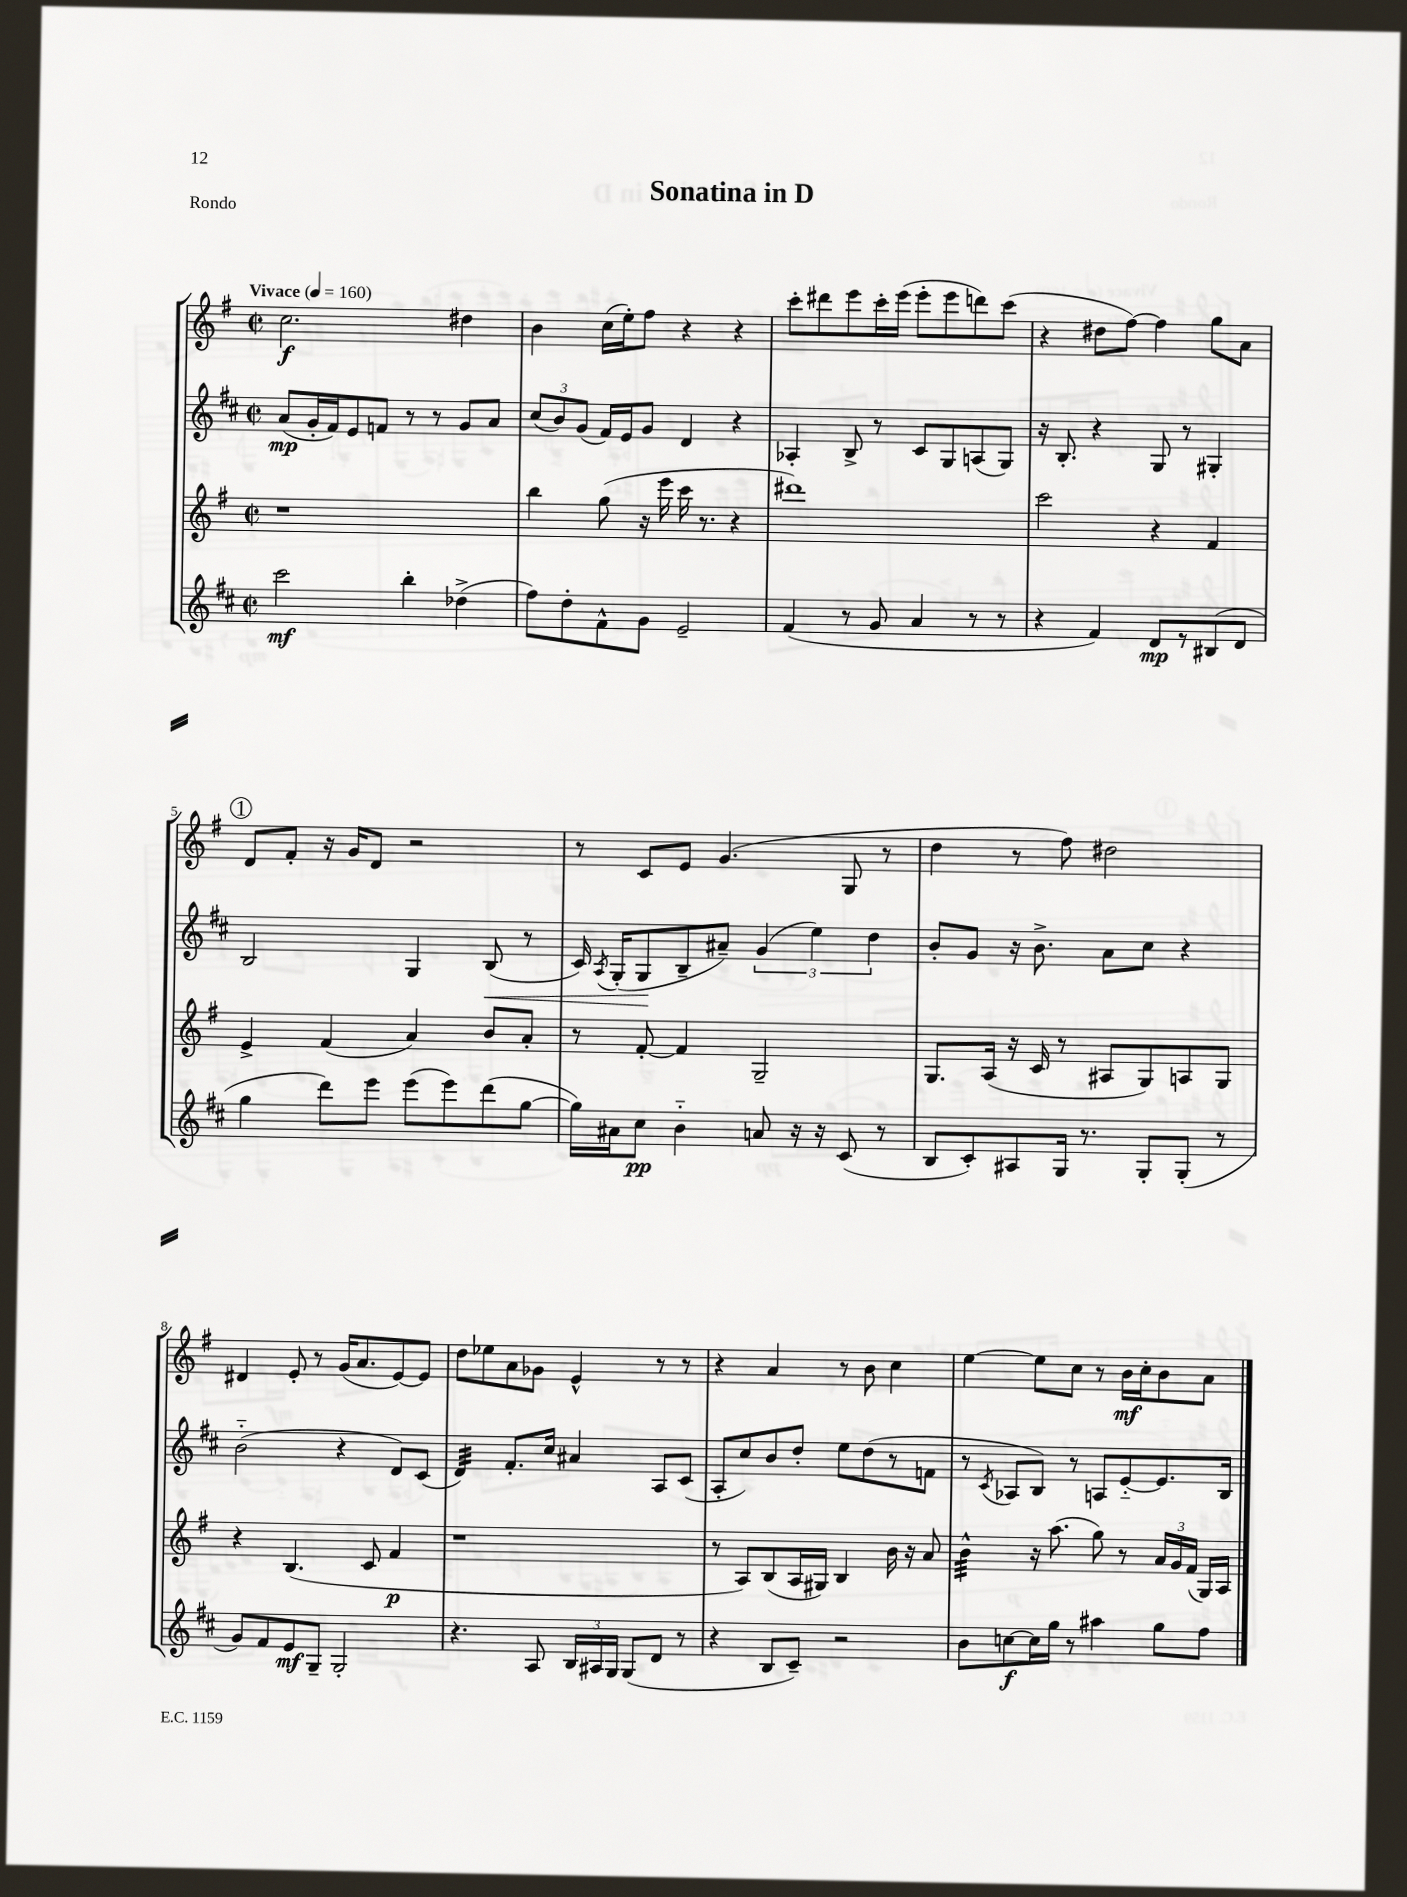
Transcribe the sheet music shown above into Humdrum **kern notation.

**kern	**kern	**kern	**kern
*staff4	*staff3	*staff2	*staff1
*clefG2	*clefG2	*clefG2	*clefG2
*k[f#c#]	*k[f#]	*k[f#c#]	*k[f#]
*M2/2	*M2/2	*M2/2	*M2/2
*met(c|)	*met(c|)	*met(c|)	*met(c|)
*MM160	*MM160	*MM160	*MM160
2ccc#\	1r	(8a/L	2.cc\
.	.	16g'/L	.
.	.	16f#/J)	.
.	.	8e/	.
.	.	8f/J	.
4bb'\	.	8r	.
.	.	8r	.
(4dd-^\	.	8g/L	4dd#\
.	.	8a/J	.
=	=	=	=
8ff#\L)	4bb\	(12cc#/L	4b\
.	.	12b/)	.
8dd'\	.	.	.
.	.	(12g/J	.
8f#^^\	(8gg\	16f#/LL)	(16cc\LL
.	.	16e/J	16ee'\J)
8g\J	16r	8g/J	8ff#\J
.	16eee\	.	.
2e~/	16ccc\	4d/	4r
.	8.r	.	.
.	4r	4r	4r
=	=	=	=
(4f#/	1ddd#)	4A-'/	8ccc'\L
.	.	.	8ddd#\
8r	.	8B^/	8eee\
8g/	.	8r	16ccc'\L
.	.	.	(16eee\JJ
4a/	.	8c#/L	8eee'\L
.	.	8G/	8eee\
8r	.	(8A/	8ddd\)
8r	.	8G/J)	(8ccc\J
=	=	=	=
4r	2ccc\	16r	4r
.	.	8.B'/	.
4f#/)	.	4r	8dd#\L
.	.	.	[8ff#\J)
8d/L	4r	8G/	4ff#\]
8r	.	8r	.
(8B#/	4f#/	4G#'/	8gg\L
8d/J	.	.	8a\J
=	=	=	=
4gg\	4e^/	2B/	8d/L
.	.	.	8f#'/J
8ddd\L)	(4f#/	.	16r
.	.	.	16g/LK
8eee\J	.	.	8d/J
(8eee\L	4a/)	4G/	2r
8eee\)	.	.	.
(8ddd\	8b/L	(8B/	.
[8gg\J	8a'/J	8r	.
=	=	=	=
16gg\]LL)	8r	16c#/)	8r
.	.	8qA/	.
16a#\J	.	(16G'/LK	.
8cc#\J	[8f#'/	8G/	8c/L
4b'~\	4f#/]	8B~/	8e/J
.	.	8a#~/J)	(4.g/
8a/	2G~/	(6g/	.
16r	.	.	.
.	.	6ee\)	.
16r	.	.	.
(8c#/	.	.	8G/
.	.	6dd\	.
8r	.	.	8r
=	=	=	=
8B/L	8.G/L	8b'/L	4dd\
8c#'/)	.	8g/J	.
.	(16A/Jk	.	.
8A#/	16r	16r	8r
.	16c/	8.b^\	.
16G/Jk	8r	.	8ff#\)
8.r	.	.	.
.	8A#/L	8a\L	2dd#\
8G'/L	8G/)	8cc#\J	.
(8G'/J	8A/	4r	.
8r	8G/J	.	.
=	=	=	=
8g/L)	4r	(2b'~\	4d#/
8f#/	.	.	.
8e/	(4.B/	.	8e'/
8G~/J	.	.	8r
2G'/	.	4r	(16g/LK
.	.	.	8.a/
.	8c/	.	.
.	4f#/	8d/L)	[8e/)
.	.	(8c#/J	8e/]J
=	=	=	=
4.r	1r	4d/)	8dd\L
.	.	.	8ee-\
.	.	8.f#'/L	8a\
8A/	.	.	8g-\J
.	.	16cc#/Jk	.
24B/LL	.	4a#/	4e^^/
24A#/	.	.	.
24G/JJ	.	.	.
(8G/L	.	.	.
8d/J	.	8A/L	8r
8r	.	(8c#/J	8r
=	=	=	=
4r	8r	8A'/L	4r
.	8A/L)	8cc#/)	.
8B/L	(8B/	8b/	4a/
8c#~/J)	16A/L	8dd'/J	.
.	16G#/JJ)	.	.
2r	4B/	8ee\L	8r
.	.	(8dd\	8b\
.	16b\	8r	4cc\
.	16r	.	.
.	8a/	8f\J	.
=	=	=	=
8b\L	4b^^\	8r	[4ee\
.	.	8qc#/	.
[8cc\	.	8A-/L	.
16cc\]L	16r	8B/J)	8ee\]L
16gg\JJ	(8.aa\	.	.
8r	.	8r	8cc\J
4aa#\	8gg\)	8A/L	8r
.	8r	[8e'~/	16b\LL
.	.	.	16cc'\J
8gg\L	24a/LL	8.e/]	8b\
.	24g/	.	.
.	(24f#/JJ	.	.
8ff#\J	16G/LL)	.	8a\J
.	16A/JJ	16B/Jk	.
==	==	==	==
*-	*-	*-	*-
